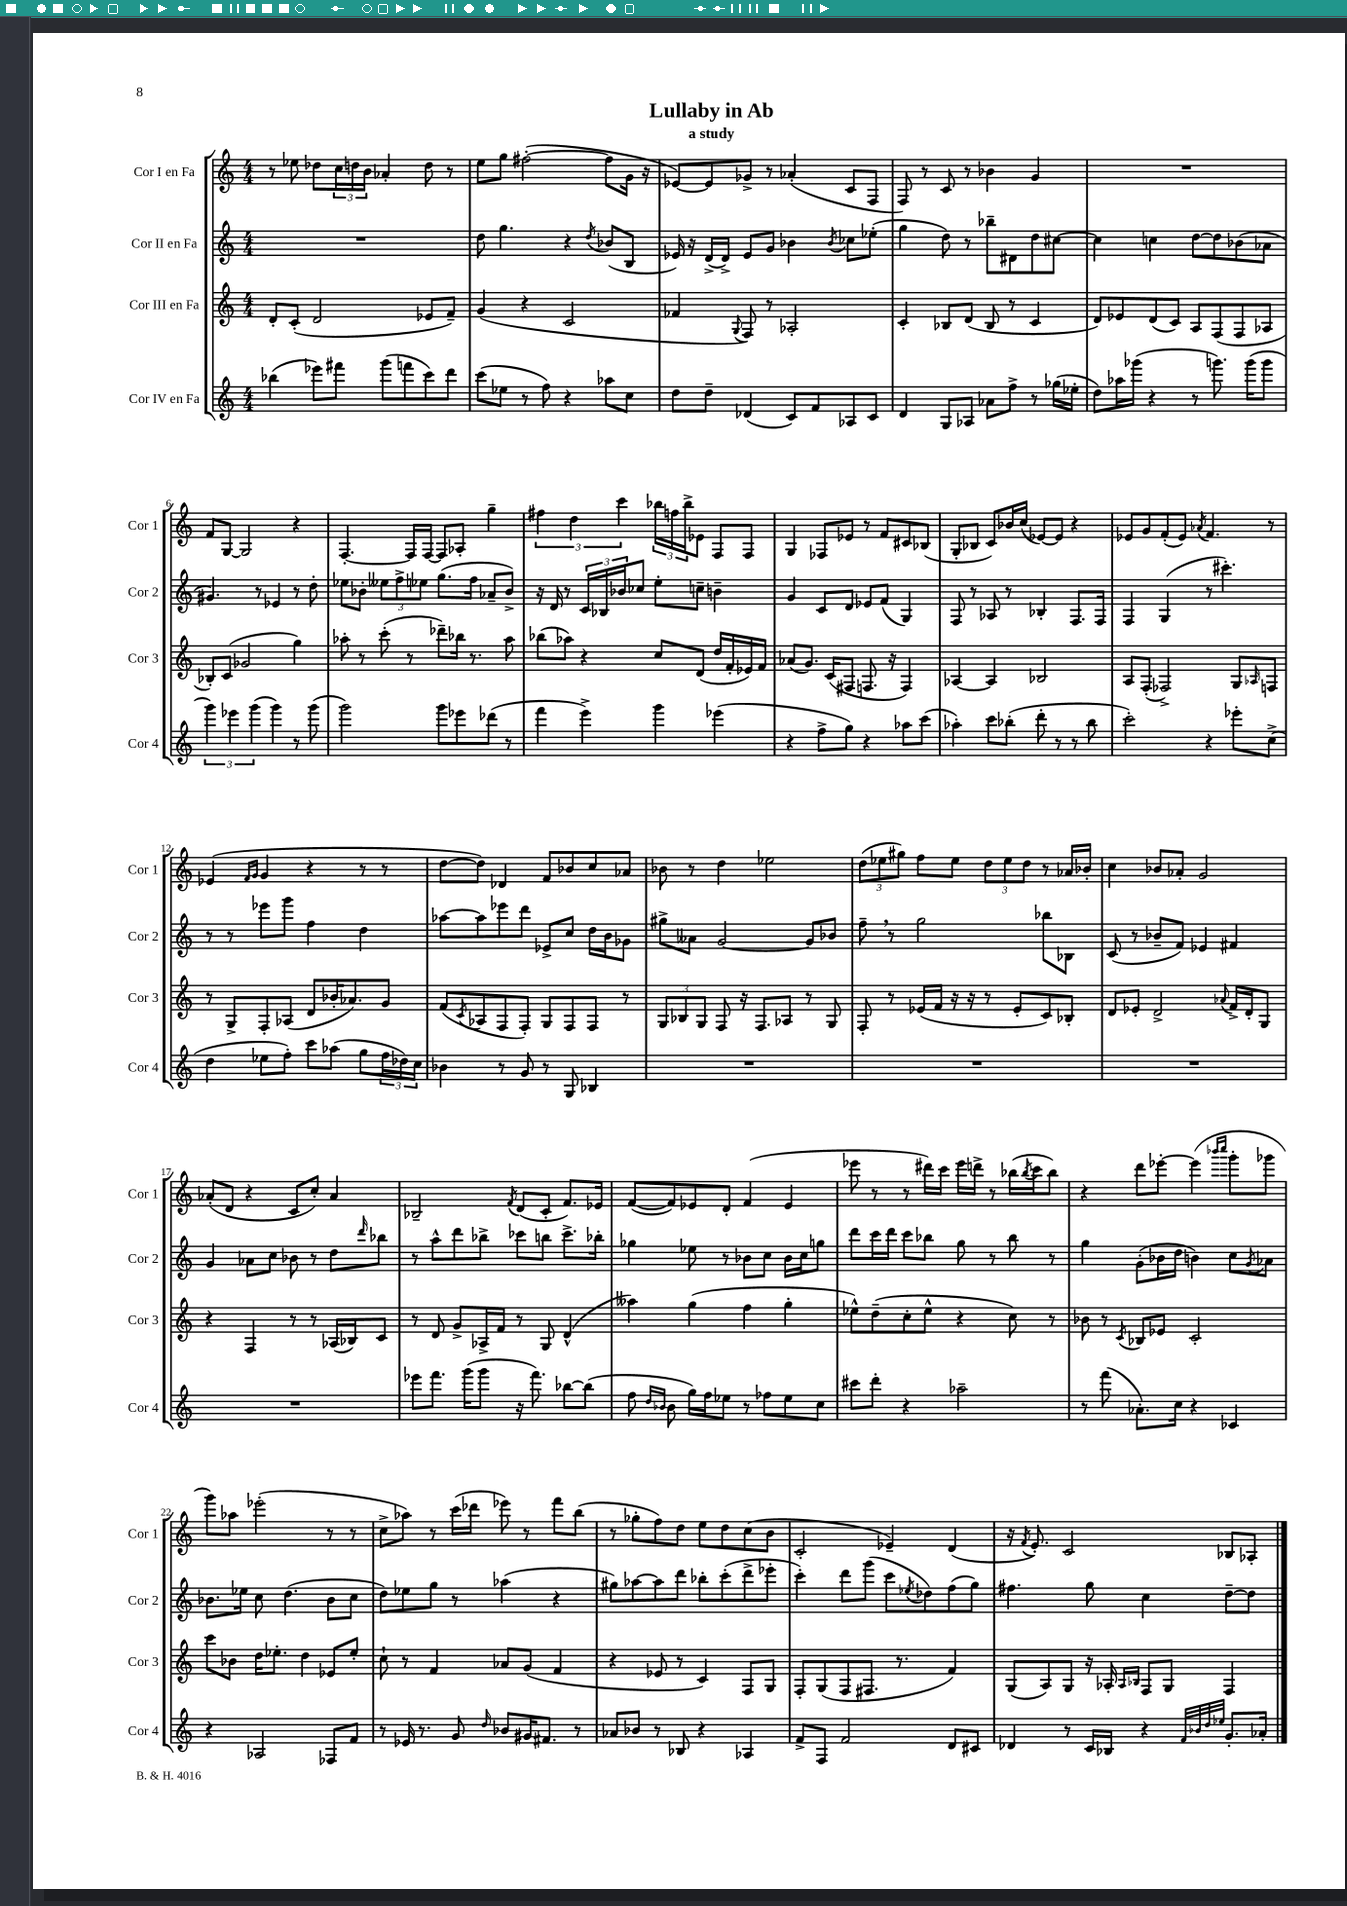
\header { title = "Lullaby in Ab" subtitle = "a study" }
<<
\new StaffGroup <<
\new Staff = "s0" \with { instrumentName = "Cor I en Fa" shortInstrumentName = "Cor 1" } {
    \clef treble \key c \major \numericTimeSignature \time 4/4
    r8 ees''8 des''8 \tuplet 3/2 { c''16 d''16 b'16 } aes'4-. d''8 r8 |
    e''8 g''8 fis''2~-.( fis''8 g'16 r16 |
    ees'8~) ees'8 ges'8-> r8 aes'4-.( c'8 f8 |
    f8) r8 c'8 r8 bes'4 g'4 |
    R1 |
    f'8 g8~ g2 r4 |
    f4.~-. f16 f16~ f8 aes8-. g''4-- |
    \tuplet 3/2 { fis''4 d''4 c'''4 } \tuplet 3/2 { bes''16 f''16 bes''16-> } ees'8 f8 f8 |
    g4 fes8 ees'8 r8 f'8 cis'8 bes8( |
    g8-. bes8 c'8) bes'16 c''16( ees'8~) ees'8 r4 |
    ees'8 g'8 f'8-.( ees'8) \acciaccatura { aes'8 } f'4. r8 |
    ees'4( \grace { f'16 g'16 } g'4 r4 r8 r8 |
    d''8~ d''8) des'4 f'8 bes'8 c''8 aes'8 |
    bes'8 r8 d''4 ees''2 |
    \tuplet 3/2 { d''8( ees''8 gis''8) } f''8 ees''8 \tuplet 3/2 { d''8 ees''8 d''8 } r8 aes'16 bes'16-. |
    c''4 bes'8 aes'8-. g'2 |
    aes'8-.( d'8 r4 c'8 c''8-.) aes'4 |
    bes2-- \acciaccatura { f'8 } d'8( c'8-. f'8.) ees'16 |
    f'8~( f'8) ees'8 d'8-. f'4( ees'4 |
    ees'''8 r8 r8 dis'''16) c'''16 ees'''16 d'''16-> r8 bes''16( \acciaccatura { bes''8 } c'''16 bes''8) |
    r4 d'''8 ees'''8~-. ees'''4( \grace { bes'''16 c''''16 } g'''8-. ges'''8 |
    g'''8) aes''8 ees'''2-.( r8 r8 |
    c''8-> aes''8) r8 c'''16( des'''16 ees'''8) r8 f'''8 b''8( |
    r8 ges''8-. f''8) d''8 e''8 d''8 c''8( b'8 |
    c'2-. ees'4--) d'4( |
    r16 \acciaccatura { f'8 } e'8.-.) c'2 bes8 aes8-. \bar "|." |
}
\new Staff = "s1" \with { instrumentName = "Cor II en Fa" shortInstrumentName = "Cor 2" } {
    \clef treble \key c \major \numericTimeSignature \time 4/4
    R1 |
    d''8 g''4. r4 \acciaccatura { d''8 } bes'8( b8 |
    ees'16) r16 d'16->( d'16->) ees'8 g'8 bes'4 \acciaccatura { bes'8 } ces''8 ees''8-.( |
    g''4 d''8) r8 bes''8-- dis'8 d''8 cis''8~ |
    cis''4 c''4 d''8~ d''8 bes'8( aes'8 |
    gis'4.) r8 ees'4 r8 d''8-. |
    ees''8 bes'8-. \tuplet 3/2 { eeses''8 f''8-> ees''8 } g''8.( f''16 aes'8-- bes'8->) |
    r16 d'16 r8 \tuplet 3/2 { c'16 bes16 bes'16 } ces''8 e''8-. c''8-- b'4-- |
    g'4 c'8 d'8 ees'8 f'8( g4) |
    f8 r8 aes8 r8 bes4-. f8. f16 |
    f4 g4( r8 cis'''4.-.) |
    r8 r8 ees'''8 g'''8 f''4 d''4 |
    aes''8~ aes''8 ees'''8 d'''8 ees'8-> c''8 d''16 b'16 ges'8 |
    gis''8-> aeses'8 g'2~ g'8 bes'8 |
    f''8-- \breathe r8 g''2 bes''8 bes8 |
    c'8( r8 bes'8-- f'8) ees'4 fis'4 |
    g'4 aes'8 c''8 bes'8 r8 d''8 \grace { d'''16 } bes''8 |
    r8 a''8-^ d'''8 bes''8-> ces'''8 b''8 ces'''8.-> bes''16-. |
    ges''4 ees''8 r8 bes'8 c''8 bes'16 c''16 g''8 |
    d'''8 c'''16 d'''16 c'''8 bes''8 g''8 r8 bes''8 r8 |
    g''4 g'8-.( bes'16 d''16 b'4) c''8 \acciaccatura { g'8 } aes'8 |
    bes'8. ees''16 c''8 d''4.( bes'8 c''8 |
    d''8) ees''8 g''8 r8 aes''4( r4 |
    gis''8) aes''8~ aes''8 d'''8 bes''8-. c'''8-.( d'''8-> ees'''8-. |
    c'''4-.) d'''8 g'''8( c'''8 \acciaccatura { ees''8 } des''8) f''8( g''8) |
    fis''4. g''8 c''4 d''8~-- d''8 \bar "|." |
}
\new Staff = "s2" \with { instrumentName = "Cor III en Fa" shortInstrumentName = "Cor 3" } {
    \clef treble \key c \major \numericTimeSignature \time 4/4
    d'8-. c'8-.( d'2 ees'8 f'8--) |
    g'4( r4 c'2 |
    fes'4 \appoggiatura { g8 } f8) r8 aes2-. |
    c'4-. bes8 d'8( bes8 r8 c'4 |
    d'8) ees'8 d'8( c'8) a8 f8( f8 aes8 |
    bes8-.) c'8( ges'2 g''4) |
    aes''8-. r8 c'''8-.( r8 des'''8--) bes''16 r8. aes''8 |
    bes''8( aes''8) r4 c''8 d'8( d''16 f'16-. ees'16) f'16 |
    aes'8( g'8.) c'16( fis8 f8. r16 f4) |
    aes4~ aes4 bes2 |
    a8 f8-.( fes2->) g8 \grace { aes16 } f8 |
    r8 g8-> f8-. aes8( d'8 bes'16-. aes'8.) g'8 |
    f'8( \acciaccatura { c'8 } aes8 f8 f8-.) g8 f8 f8 r8 |
    \tuplet 3/2 { g8 bes8 g8 } f8 r16 f8. aes8 r8 g8 |
    f8-. r8 ees'16( f'16 r16 r16 r8 ees'8-. c'8) bes8-. |
    d'8 ees'8-. d'2-> \appoggiatura { aes'8 } f'16-> d'16-. g8 |
    r4 f4 r8 r8 aes16( bes16) c'8 |
    r8 d'8 g'8-> aes16-> f'16 r8 g8 d'4-^( |
    aeses''4) g''4( f''4 g''4-. |
    ees''8-^) d''8--( c''8-. ees''8-^ r4 c''8) r8 |
    bes'8 r8 \acciaccatura { c'8 } bes8 ees'8 c'2-. |
    c'''8 bes'8 d''16 ees''8.-. d''4 ees'8 ees''8-. |
    c''8-! r8 f'4 aes'8 g'8( f'4 |
    r4 ees'8 r8 c'4) f8 g8 |
    f8-. g8( f8 fis8. r8. f'4) |
    g8( a8) g8 r16 aes16-. \grace { aes16 bes16 } f8 g8 f4 \bar "|." |
}
\new Staff = "s3" \with { instrumentName = "Cor IV en Fa" shortInstrumentName = "Cor 4" } {
    \clef treble \key c \major \numericTimeSignature \time 4/4
    bes''4( ees'''8) fis'''8 g'''8( f'''8 c'''8) d'''8 |
    c'''8( ees''8 r8 f''8) r4 aes''8 c''8 |
    d''8 d''8-- des'4( c'8) f'8 aes8 c'8 |
    d'4 g8 aes8 aes'8 f''8-> r8 ges''16( ees''16-. |
    d''8) aes''16 ges'''16( r4 r8 g'''8.) g'''16( g'''8 |
    \tuplet 3/2 { g'''4) ees'''4 g'''4( } g'''4) r8 g'''8( |
    g'''2) g'''8 ees'''8 des'''8( r8 |
    f'''4 e'''4->) g'''4 ees'''4( |
    r4 f''8-> g''8) r4 aes''8 c'''8( |
    aes''4-.) c'''8 bes''8-.( d'''8-. r8 r8 bes''8 |
    c'''2-.) r4 ees'''8-. c''8->( |
    d''4 ees''8 f''8-.) c'''8 aes''8( g''8 \tuplet 3/2 { f''16 des''16) c''16 } |
    bes'4 r8 g'8 r8 g8 bes4 |
    R1 |
    R1 |
    R1 |
    R1 |
    ees'''8 f'''8. g'''16( g'''8 r16 f'''8.) bes''8~ bes''8( |
    f''8 \grace { d''16 bes'16 } bes'8 g''16) f''16 ees''8 r8 fes''8 ees''8 c''8 |
    cis'''8 d'''8-. r4 aes''2-- |
    r8 f'''8( aes'8.-.) c''16 r4 ces'4 |
    r4 aes2 fes8 f'8 |
    r8 ees'16 r8. g'8 \grace { d''16 } bes'8 gis'16 fis'8. r8 |
    aes'8 bes'8 r8 bes8 r4 aes4 |
    f'8-> f8 f'2 d'8 cis'8 |
    des'4 r8 c'16 bes16 r4 \grace { f'32 bes'32 d''32 ees''32 } g'8.-. aes'16-. \bar "|." |
}
>>
>>
